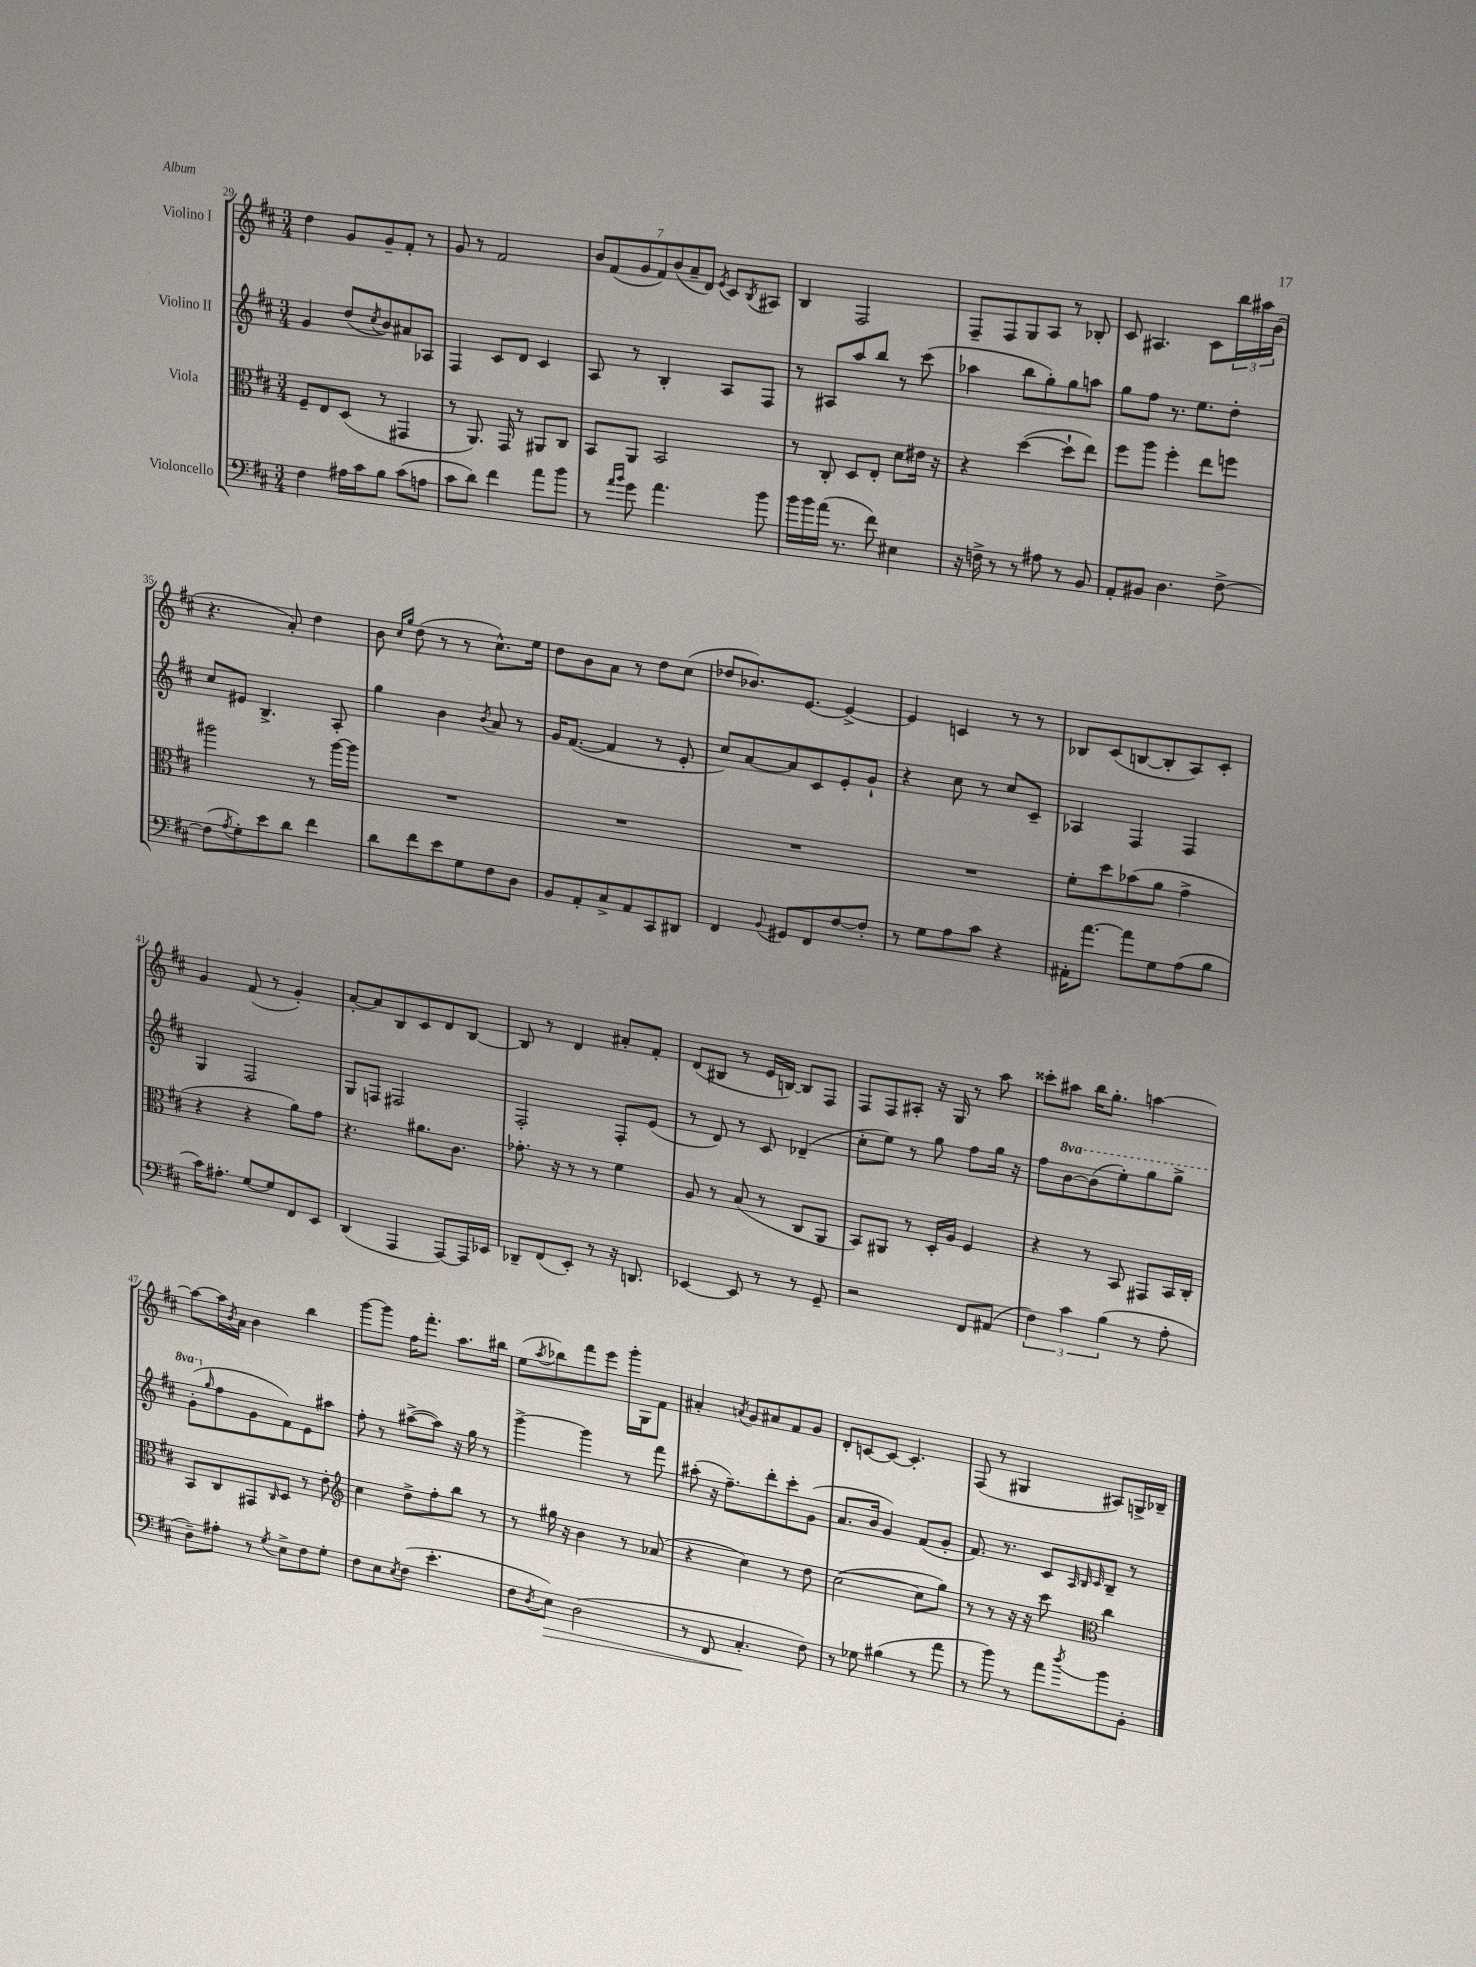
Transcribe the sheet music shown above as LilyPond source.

<<
\new StaffGroup <<
\new Staff = "s0" \with { instrumentName = "Violino I" } {
    \clef treble \key d \major \numericTimeSignature \time 3/4
    d''4 g'8 g'8-- fis'8-. r8 |
    g'8 r8 fis'2 |
    \tuplet 7/4 { b'8 fis'8( g'8 fis'8) b'8( a'8-- d'8) } \acciaccatura { e'8 } cis'8 \acciaccatura { b8 } ais8 |
    b4 fis2 |
    fis8-- fis8 g8 a8 r8 bes8-. |
    cis'8 ais4. cis'8 \tuplet 3/2 { b''16 ais''16 b'16( } |
    r4. a'8-.) d''4 |
    b'8 \grace { cis''16 g''16 } d''8( r8 r8 cis''8.-^) e''16 |
    d''8 b'8 a'8 r8 d''8 cis''8( |
    des''8 bes'8.) e'8.~ e'4~-> |
    e'4 c'4 r8 r8 |
    bes8 cis'8( b8~ b8-. a8) cis'8-. |
    g'4 fis'8( r8 g'4-.) |
    a'8~-. a'8 b8 cis'8 d'8 b8~ |
    b8 r8 d'4 ais'8-. fis'8-. |
    d'8( bis8 r8 e'16 b16~) b8 fis8 |
    fis8 fis8 ais8-. r16 g16 r8 a''8 |
    cisis'''8-. ais''8 b''16 g''8.-. a''4~ |
    a''8~ a''16 \acciaccatura { b'8 } a'16 b'4 b''4 |
    g'''8~ g'''8 fis''16 fis'''8.-. a''8. bis''16 |
    e''8( \acciaccatura { a''8 } bes''8) fis'''8 e'''8 g'''16-. g16 fis'8 |
    ais'4-. \acciaccatura { a'8 } g'8 ais'8 fis'8 g'8 |
    d'8-. c'8~ c'8~ c'4.-. |
    fis8( r8 gis4 ais8) g16-> bes16-- \bar "|." |
}
\new Staff = "s1" \with { instrumentName = "Violino II" } {
    \clef treble \key d \major \numericTimeSignature \time 3/4 \set Staff.ottavationMarkups = #ottavation-simple-ordinals
    g'4 d''8( \acciaccatura { cis''8 } b'8) ais'8 aes8 |
    fis4 cis'8 d'8 cis'4 |
    a8 r8 b4-. a8 fis8 |
    r8 ais8 a''8 b''8 r8 cis'''8( |
    aes''4 b''8 g''8-.) g''8 a''8 |
    g''8 fis''8 r8. e''8. d''8-. |
    cis''8 eis'8 b4.-> a8-. |
    g''4 b'4 \acciaccatura { b'8 } a'8 r8 |
    g'16 fis'8.~( fis'4 r8 e'8-. |
    cis''8) a'8~ a'8 cis'8 e'8-. g'8-! |
    r4 cis''8 r8 cis''8 cis'8-- |
    aes4 fis4 fis4 |
    g4 fis2 |
    g8 f8 fis2 |
    fis2-. fis8-. e'8( |
    r8 d'8) r8 cis'8 des'4--( |
    cis''8-. e''8) r8 g''8 fis''8 g''16 r16 |
    fis''8 \ottava #1 b''8~ b''8( e'''8-.) g'''8 g'''8-> |
    g''8-.( \ottava #0 \grace { g''16 } fis''8 g'8 fis'8) e'8 ais''8 |
    fis''8-. r8 ais''8~->( ais''8) r16 g''16 r8 |
    g'''4~-> g'''4 r8 fis'''8 |
    ais''8-.( r16 fis''8.--) d'''8-. cis'''8-. g'8( |
    a'8. b'16 g'4) fis'8( g'8-. |
    fis'8.) r8. cis'8 \grace { a32 b32 cis'32 } b8-- r8 \bar "|." |
}
\new Staff = "s2" \with { instrumentName = "Viola" } {
    \clef alto \key d \major \numericTimeSignature \time 3/4
    fis8-- e8 d8( r8 gis,4 |
    r8 a,8.) g,16 r8 ais,8 cis8 |
    b,8 a,8 b,2 |
    r8 cis8-. d8 e8-. d'8 eis'16 r16 |
    r4 d''4~( d''8-! e''8) |
    fis''8 a''8 fis''4-. e''8 f''8 |
    ais''2 r8 ais''16~ ais''16 |
    R2. |
    R2. |
    R2. |
    R2. |
    fis'8-. d''8 bes'8( a'8 g'4-> |
    r4 r4 a'8) g'8 |
    r4. ais'8. cis'8. |
    ges'8.-. r16 r8 r8 fis'4 |
    a8 r8 b8( r8 cis8 a,8 |
    b,8) ais,8 r8 d16-. a16 fis4 |
    r4 r8 b,8 gis,8 b,16 cis16-. |
    b,8 cis8 gis,8 \grace { cis16 } d8 r8 e'8-. |
    \clef treble cis''4 d''8-> fis''8-. b''8 r8 |
    r8 gis''16 r16 b'4 r8 aes'8( |
    r4 cis''4) r8 d''8 |
    cis''2~( cis''8 g''8) |
    r8 r8 r16 r16 cis'''8 \clef alto cis''4 \bar "|." |
}
\new Staff = "s3" \with { instrumentName = "Violoncello" } {
    \clef bass \key d \major \numericTimeSignature \time 3/4
    fis4 ais16 cis'16 b8 cis'8( a8 |
    cis'8 d'8) fis'4 a'8 b'8 |
    r8 \grace { a'16 b'16 } g'8 a'4. b'8 |
    b'16 b'16 a'16( r8. fis'8) eis4 |
    r16 f16-> r8 r8 ais8 r8 b,8 |
    a,8-. bis,8 d4. fis8~-> |
    fis8( \acciaccatura { a8 } g8-.) e'8 d'8 fis'4 |
    d'8 fis'8 e'8 g8 fis8 d8 |
    b,8 a,8-. cis8-> a,8 cis,8 dis,8 |
    fis,4 \appoggiatura { b,8 } gis,8 fis,8 fis8~ fis8-. |
    r8 g8 a8 cis'8 r4 |
    ais,16-. a'8.~ a'8 g8 a8( b8 |
    cis'16) ais8.-. g8~ g8 fis,8 e,8 |
    d,4( a,,4 a,,8~) a,,16 ees,16 |
    des,8-- fis,8( e,8-.) r8 r16 d,8. |
    ees,4~ ees,8 r8 r8 g,8-- |
    r2 fis,8 ais,8( |
    \tuplet 3/2 { fis4) cis'4 b4( } r8 a8-. |
    d8--) ais8-. r8 \acciaccatura { g8 } e8-> fis8 g8-. |
    fis8 e8 \acciaccatura { e8 } fis8( e'4.-. |
    fis8 \acciaccatura { d8 } e8\>) d2( |
    r8 fis,8 cis4.-.\! fis8) |
    r8 ges8 bis4( r8 a'8 |
    r8 b'8) r8 a'8 \acciaccatura { d''8 } b'8 b,8-. \bar "|." |
}
>>
>>
\layout { \context { \Score currentBarNumber = #29 } }
